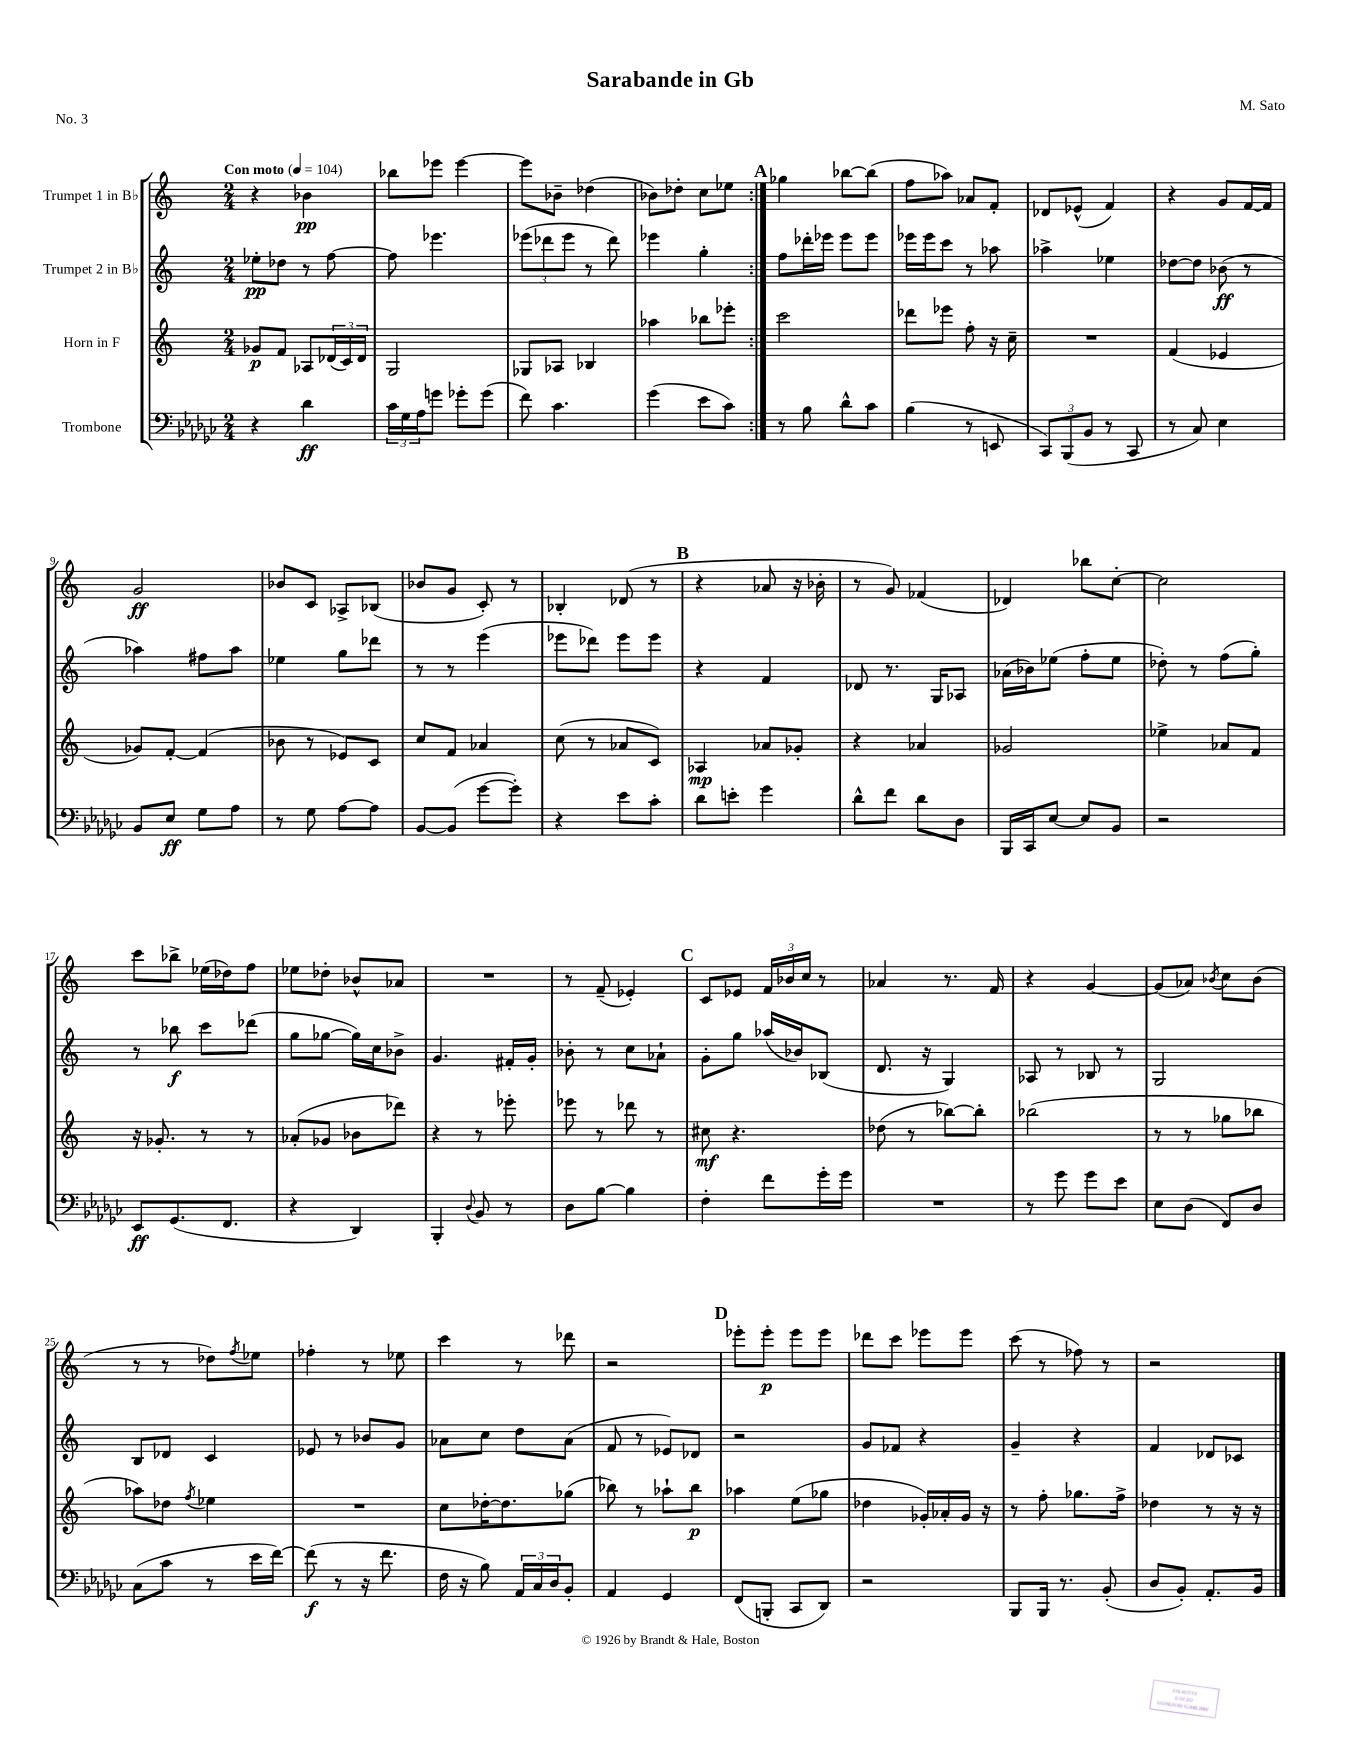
\header { title = "Sarabande in Gb" composer = "M. Sato" piece = "No. 3" }
<<
\new StaffGroup <<
\new Staff = "s0" \with { instrumentName = "Trumpet 1 in Bb" } {
    \clef treble \key c \major \numericTimeSignature \time 2/4 \tempo "Con moto" 4 = 104
    \repeat volta 2 { r4 bes'4\pp |
    bes''8 ees'''8 ees'''4~ |
    ees'''8 bes'8-- des''4( |
    bes'8) des''8-. c''8 ees''8 | }
    \mark \markup { \bold "A" } ges''4 bes''8~ bes''8( |
    f''8 aes''8) aes'8 f'8-. |
    des'8 ees'8-^( f'4) |
    r4 g'8 f'16~ f'16 |
    g'2\ff |
    bes'8 c'8 aes8-> bes8( |
    bes'8 g'8 c'8-.) r8 |
    bes4-. des'8( r8 |
    \mark \markup { \bold "B" } r4 aes'8 r16 bes'16-. |
    r8 g'8) fes'4( |
    des'4) bes''8 c''8~-. |
    c''2 |
    c'''8 bes''8-> ees''16( des''16) f''8 |
    ees''8 des''8-. bes'8-^ aes'8 |
    R2 |
    r8 f'8--( ees'4-.) |
    \mark \markup { \bold "C" } c'8 ees'8 \tuplet 3/2 { f'16 bes'16 c''16 } r8 |
    aes'4 r8. f'16 |
    r4 g'4~ |
    g'8( aes'8) \acciaccatura { bes'8 } c''8 bes'8( |
    r8 r8 des''8) \acciaccatura { f''8 } ees''8 |
    fes''4-. r8 ees''8 |
    c'''4 r8 des'''8 |
    r2 |
    \mark \markup { \bold "D" } ees'''8-. ees'''8-.\p ees'''8 ees'''8 |
    des'''8 c'''8 ees'''8 ees'''8 |
    c'''8( r8 fes''8) r8 |
    r2 \bar "|." |
}
\new Staff = "s1" \with { instrumentName = "Trumpet 2 in Bb" } {
    \clef treble \key c \major \numericTimeSignature \time 2/4
    \repeat volta 2 { ees''8-.\pp des''8 r8 f''8~ |
    f''8 ees'''4. |
    \tuplet 3/2 { ees'''8( des'''8 ees'''8 } r8 des'''8) |
    ees'''4 g''4-. | }
    \mark \markup { \bold "A" } f''8 des'''16-. ees'''16 ees'''8 ees'''8 |
    ees'''16 ees'''16 c'''8 r8 aes''8 |
    aes''4-> ees''4 |
    des''8~ des''8 bes'8\ff( r8 |
    aes''4) fis''8 aes''8 |
    ees''4 g''8 des'''8 |
    r8 r8 e'''4( |
    ees'''8 des'''8) ees'''8 ees'''8 |
    \mark \markup { \bold "B" } r4 f'4 |
    des'8 r8. g16 aes8 |
    aes'16( bes'16) ees''8( f''8-. ees''8 |
    des''8-.) r8 f''8( g''8-.) |
    r8 bes''8\f c'''8 des'''8( |
    g''8 ges''8~ ges''16) c''16 bes'8-> |
    g'4. fis'16-. g'16-. |
    bes'8-. r8 c''8 aes'8-! |
    \mark \markup { \bold "C" } g'8-. g''8 aes''16( bes'16) bes8( |
    d'8. r16 g4) |
    aes8 r8 bes8 r8 |
    g2 |
    b8 des'8 c'4 |
    ees'8 r8 bes'8 g'8 |
    aes'8 c''8 d''8 aes'8( |
    f'8 r8 ees'8) des'8 |
    \mark \markup { \bold "D" } r2 |
    g'8 fes'8 r4 |
    g'4-- r4 |
    f'4 des'8 ces'8 \bar "|." |
}
\new Staff = "s2" \with { instrumentName = "Horn in F" } {
    \clef treble \key c \major \numericTimeSignature \time 2/4
    \repeat volta 2 { ges'8\p f'8 aes8 \tuplet 3/2 { des'16( c'16) des'16 } |
    g2 |
    ges8 aes8 bes4 |
    aes''4 bes''8 ees'''8-. | }
    \mark \markup { \bold "A" } c'''2 |
    des'''8 ees'''8 f''8-. r16 c''16-- |
    R2 |
    f'4( ees'4 |
    ges'8) f'8~-. f'4( |
    bes'8 r8 ees'8) c'8 |
    c''8 f'8 aes'4 |
    c''8( r8 aes'8 c'8) |
    \mark \markup { \bold "B" } aes4\mp aes'8 ges'8-. |
    r4 aes'4 |
    ges'2 |
    ees''4-> aes'8 f'8 |
    r16 ges'8.-. r8 r8 |
    aes'8-.( ges'8 bes'8 des'''8) |
    r4 r8 ees'''8-. |
    ees'''8 r8 des'''8 r8 |
    \mark \markup { \bold "C" } cis''8\mf r4. |
    des''8( r8 bes''8~) bes''8-. |
    bes''2( |
    r8 r8 ges''8 bes''8 |
    aes''8) des''8 \acciaccatura { f''8 } ees''4 |
    R2 |
    c''8 des''16~-. des''8. ges''8( |
    bes''8) r8 aes''8-! bes''8\p |
    \mark \markup { \bold "D" } aes''4 e''8( ges''8 |
    des''4 ges'16-.) aes'16-. ges'16 r16 |
    r8 f''8-. ges''8. f''16-> |
    des''4 r8 r16 r16 \bar "|." |
}
\new Staff = "s3" \with { instrumentName = "Trombone" } {
    \clef bass \key ges \major \numericTimeSignature \time 2/4
    \repeat volta 2 { r4 des'4\ff |
    \tuplet 3/2 { ces'16 ges16 aes16 } g'8 ges'8-. ges'8( |
    f'8) ces'4. |
    ges'4( ees'8 ces'8) | }
    \mark \markup { \bold "A" } r8 bes8 des'8-^ ces'8 |
    bes4( r8 e,8 |
    \tuplet 3/2 { ces,8) bes,,8( bes,8 } r8 ces,8 |
    r8 ces8) ees4 |
    bes,8 ees8\ff ges8 aes8 |
    r8 ges8 aes8~ aes8 |
    bes,8~ bes,8( ges'8~ ges'8-.) |
    r4 ees'8 ces'8-. |
    \mark \markup { \bold "B" } des'8 e'8-. ges'4 |
    des'8-^ f'8 des'8 des8 |
    bes,,16 ces,16 ees8~ ees8 bes,8 |
    r2 |
    ees,8\ff ges,8.( f,8. |
    r4 des,4) |
    bes,,4-. \appoggiatura { des8 } bes,8 r8 |
    des8 bes8~ bes4 |
    \mark \markup { \bold "C" } f4-. f'8 ges'16-. ges'16 |
    R2 |
    r8 ges'8 ges'8 ees'8 |
    ees8 des8( f,8) des8 |
    ces8( ces'8 r8 ees'16 f'16~) |
    f'8\f( r8 r16 f'8. |
    f16 r16 bes8) \tuplet 3/2 { aes,16 ces16 des16 } bes,8-. |
    aes,4 ges,4 |
    \mark \markup { \bold "D" } f,8( b,,8-. ces,8 des,8) |
    r2 |
    bes,,8 bes,,16 r8. bes,8-.( |
    des8 bes,8-.) aes,8.-. bes,16 \bar "|." |
}
>>
>>
